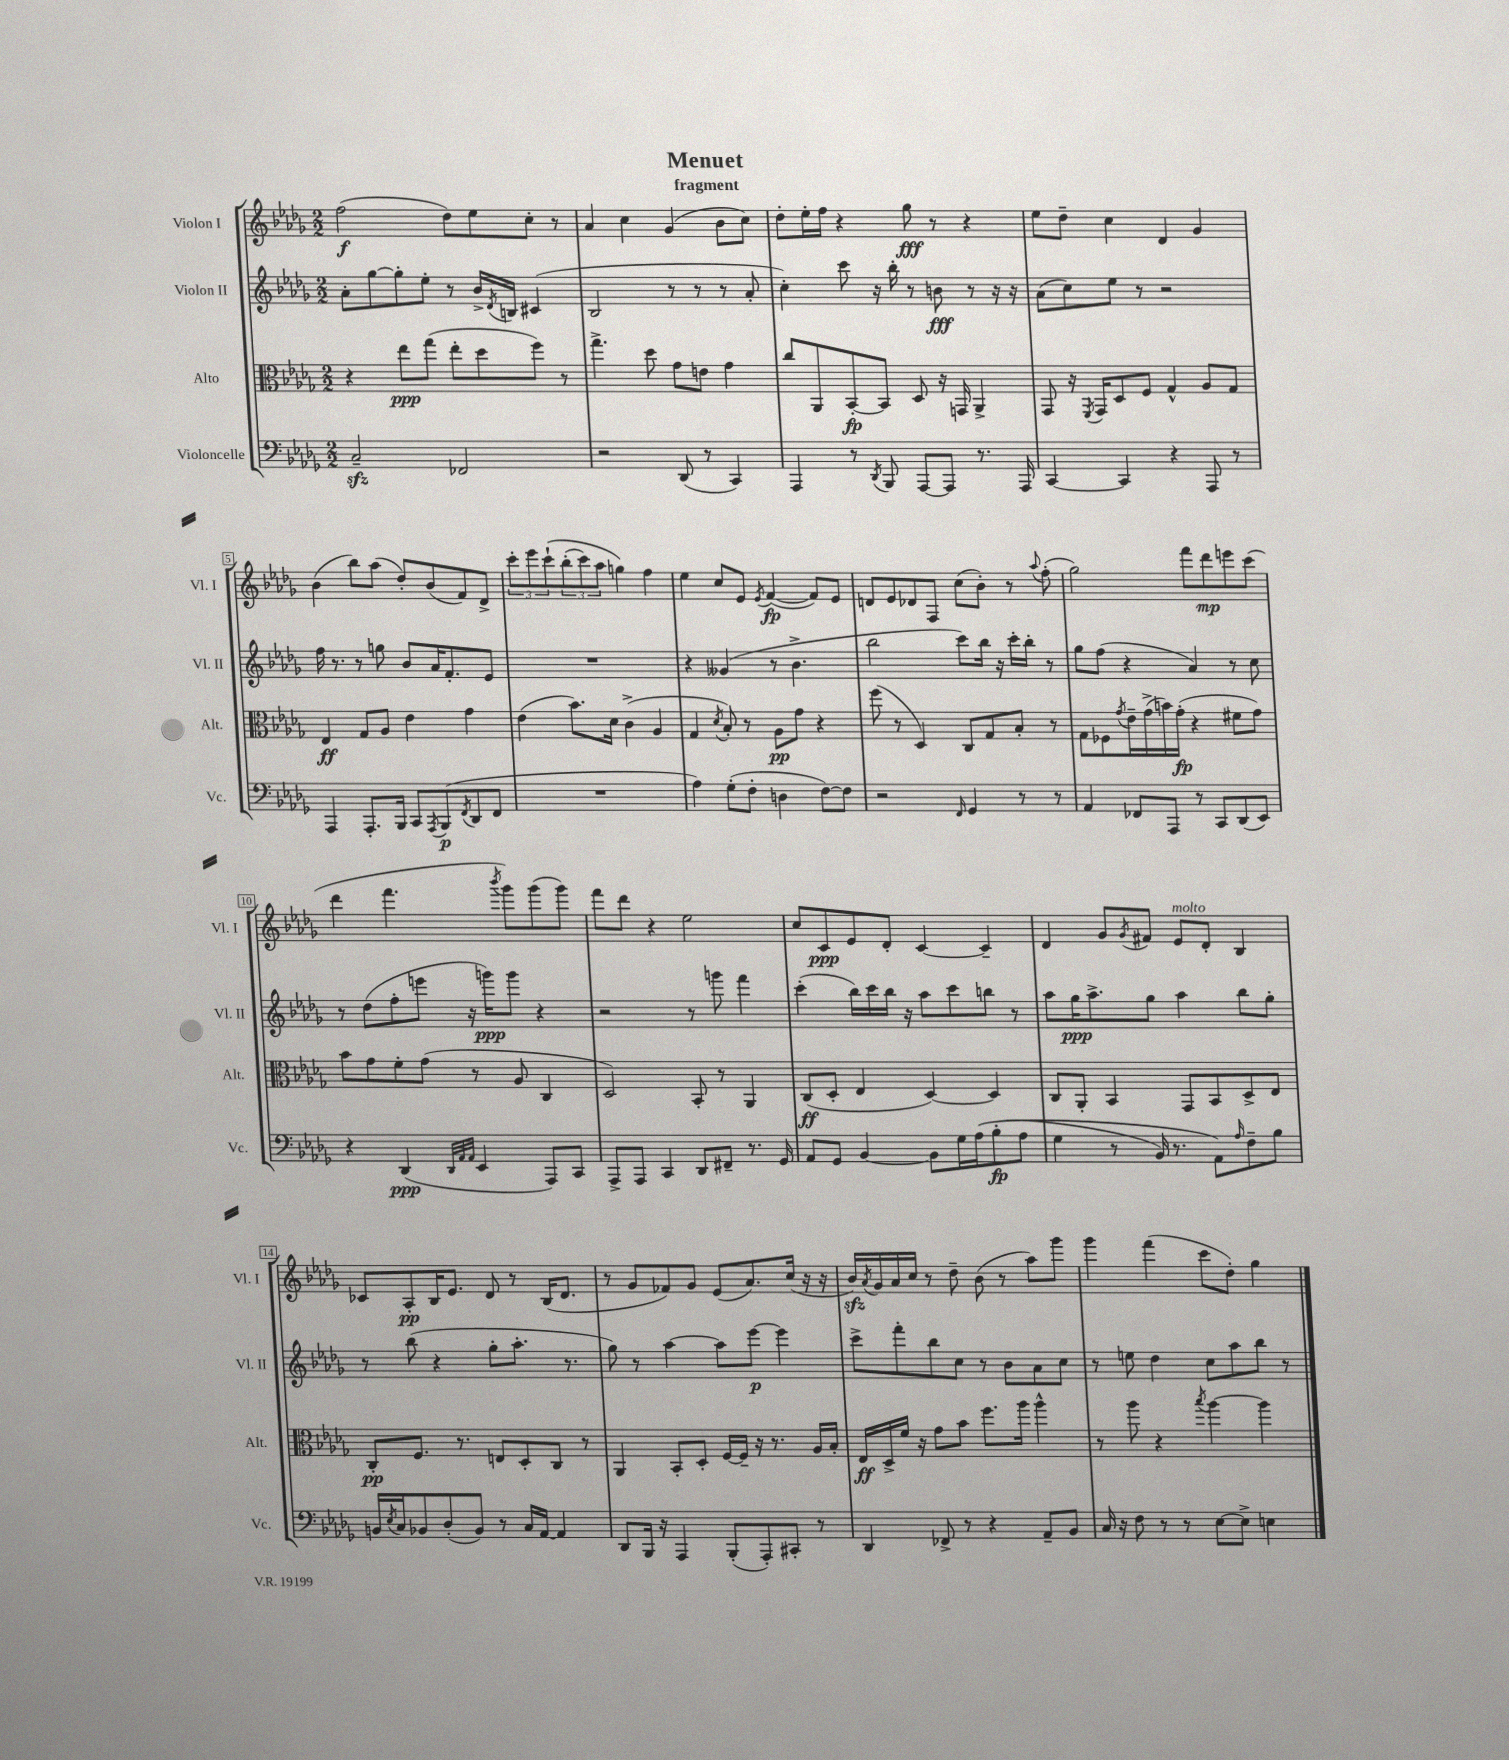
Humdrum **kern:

**kern	**dynam	**kern	**dynam	**kern	**dynam	**kern	**dynam
*part4	*part4	*part3	*part3	*part2	*part2	*part1	*part1
*staff4	*staff4	*staff3	*staff3	*staff2	*staff2	*staff1	*staff1
*I"Violoncelle	*	*I"Alto	*	*I"Violon II	*	*I"Violon I	*
*I'Vc.	*	*I'Alt.	*	*I'Vl. II	*	*I'Vl. I	*
*clefF4	*	*clefC3	*	*clefG2	*	*clefG2	*
*k[b-e-a-d-g-]	*	*k[b-e-a-d-g-]	*	*k[b-e-a-d-g-]	*	*k[b-e-a-d-g-]	*
*M2/2	*	*M2/2	*	*M2/2	*	*M2/2	*
=1	=1	=1	=1	=1	=1	=1	=1
2Czz~/	.	4r	.	8a-'\L	.	(2ff\	f
.	.	.	.	[8gg-\	.	.	.
.	.	8ee-\L	ppp	8gg-'\]	.	.	.
.	.	(8gg-\J	.	8ee-'\J	.	.	.
2FF-X/	.	8ee-'\L	.	8r	.	8dd-\L)	.
.	.	8dd-\	.	16b-^/LL	.	8ee-\	.
.	.	.	.	8qd-/	.	.	.
.	.	.	.	16Bn/JJ	.	.	.
.	.	8ff\J)	.	(4c#X/	.	8cc'\J	.
.	.	8r	.	.	.	8r	.
=2	=2	=2	=2	=2	=2	=2	=2
2r	.	4.gg-^\	.	2B-/	.	4a-/	.
.	.	.	.	.	.	4cc\	.
.	.	8dd-\	.	.	.	.	.
(8DD-/	.	8g-\L	.	8r	.	(4g-/	.
8r	.	8en\J	.	8r	.	.	.
4CC/)	.	4g-\	.	8r	.	8b-\L	.
.	.	.	.	8a-'/	.	8cc\J)	.
=3	=3	=3	=3	=3	=3	=3	=3
4AAA-/	.	8cc/L	.	4cc'\)	.	8dd-'\L	.
.	.	8AA-/	.	.	.	16ee-'\L	.
.	.	.	.	.	.	16ff\JJ	.
8r	.	[8BB-'/	fp	8ccc\	.	4r	.
8qDD-/	.	.	.	.	.	.	.
8BBB-/	.	8BB-/J]	.	16r	.	.	.
.	.	.	.	16bb-'\	.	.	.
[8AAA-/L	.	8D-/	.	8r	.	8gg-\	fff
8AAA-/J]	.	16r	.	8bn\	fff	8r	.
.	.	16GGn/	.	.	.	.	.
8.r	.	4AA-^/	.	8r	.	4r	.
.	.	.	.	16r	.	.	.
16AAA-/	.	.	.	16r	.	.	.
=4	=4	=4	=4	=4	=4	=4	=4
[4CC/	.	8GG-/	.	(8a-\L	.	8ee-\L	.
.	.	16r	.	8cc\)	.	8dd-~\J	.
.	.	8qFF/	.	.	.	.	.
.	.	16GG-/KL	.	.	.	.	.
4CC/]	.	8D-/	.	8ee-\J	.	4cc\	.
.	.	8F/J	.	8r	.	.	.
4r	.	4G-^^/	.	2r	.	4d-/	.
8AAA-/	.	8A-/L	.	.	.	4g-/	.
8r	.	8G-/J	.	.	.	.	.
!!LO:LB:g=z
=5	=5	=5	=5	=5	=5	=5	=5
4AAA-/	.	4E-/	ff	16ff\	.	(4b-\	.
.	.	.	.	8.r	.	.	.
8.AAA-'/L	.	8G-/L	.	8r	.	8bb-\L)	.
.	.	8A-/J	.	8ggn\	.	(8aa-\J	.
16BBB-/Jk	.	.	.	.	.	.	.
8CC/L	.	4e-\	.	8b-/L	.	8dd-'/L)	.
8qAAA-/	.	.	.	.	.	.	.
(8BBB-/	p	.	.	16a-/K	.	(8b-/	.
.	.	.	.	8.f'/	.	.	.
8qFF/	.	.	.	.	.	.	.
8DD-/	.	4g-\	.	.	.	8f/)	.
8FF/J	.	.	.	8e-/J	.	8d-^/J	.
=6	=6	=6	=6	=6	=6	=6	=6
1r	.	(4e-\	.	1r	.	12ccc'\L	.
.	.	.	.	.	.	12eee-\	.
.	.	.	.	.	.	(12ccc`\	.
.	.	8.b-\L)	.	.	.	(12bb-'\	.
.	.	.	.	.	.	12ccc\)	.
.	.	.	.	.	.	12aa-\J	.
.	.	16d-\Jk	.	.	.	.	.
.	.	(4c^\	.	.	.	4ggn\)	.
.	.	4A-/	.	.	.	4ff\	.
=7	=7	=7	=7	=7	=7	=7	=7
4A-\)	.	4G-/	.	4r	.	4ee-\	.
.	.	8qd-/	.	.	.	.	.
(8G-'\L	.	8B-'/)	.	(4g--X/	.	8cc/L	.
8F'\J	.	8r	.	.	.	8e-/J	.
.	.	.	.	.	.	8qe-/	.
4Dn\	.	8A-\L	pp	8r	.	([4f/	fp
.	.	8g-\J	.	4.b-^\	.	.	.
[8F\L)	.	4r	.	.	.	8f/L])	.
8F\J]	.	.	.	.	.	8e-/J	.
=8	=8	=8	=8	=8	=8	=8	=8
2r	.	(8ff\	.	2bb-\	.	8dn/L	.
.	.	8r	.	.	.	8e-/	.
.	.	4D-/)	.	.	.	8d-X/	.
.	.	.	.	.	.	8F/J	.
16qqFF/	.	.	.	.	.	.	.
4GG-/	.	8C/L	.	8ccc\L)	.	(8cc\L	.
.	.	8G-/	.	16bb-\Jk	.	8b-'\J)	.
.	.	.	.	16r	.	.	.
8r	.	8B-'/J	.	16ccc'\LL	.	8r	.
.	.	.	.	16bb-'\JJ	.	.	.
.	.	.	.	.	.	8qqaa-/	.
8r	.	8r	.	8r	.	(8ff'\	.
=9	=9	=9	=9	=9	=9	=9	=9
4AA-/	.	8G-\L	.	8gg-\L	.	2gg-\)	.
.	.	8F-X\	.	(8ff\J	.	.	.
.	.	8qg-/	.	.	.	.	.
8FF-X/L	.	16e-~\L	.	4r	.	.	.
.	.	(16g-^\	.	.	.	.	.
8AAA-/J	.	16bn\)	.	.	.	.	.
.	.	(16g-'\JJ	fp	.	.	.	.
8r	.	4r	.	4a-/)	.	8fff\L	.
8CC/L	.	.	.	.	.	8ddd-\	mp
(8DD-/	.	8f#X\L	.	8r	.	8eeen\	.
8EE-/J)	.	8g-\J)	.	8cc\	.	(8ccc\J	.
!!LO:LB:g=z
=10	=10	=10	=10	=10	=10	=10	=10
4r	.	8b-\L	.	8r	.	4ddd-\	.
.	.	8g-\	.	(8dd-\L	.	.	.
(4DD-/	ppp	8f'\	.	8ff'\	.	4.fff\	.
.	.	(8g-\J	.	8eeen\J	.	.	.
32qqDD-/LLL	.	.	.	.	.	.	.
32qqAA-/	.	.	.	.	.	.	.
32qqAA-/JJJ	.	.	.	.	.	.	.
4EE-/	.	8r	.	16r	.	.	.
.	.	.	.	16gggn\KL)	ppp	.	.
.	.	.	.	.	.	8qbbb-/	.
.	.	8A-/	.	8ggg\J	.	8ggg-\L)	.
8AAA-/L)	.	4C/	.	4r	.	(8ggg-\	.
8CC/J	.	.	.	.	.	8ggg-\J)	.
=11	=11	=11	=11	=11	=11	=11	=11
8AAA-^/L	.	2D-/)	.	2r	.	8fff\L	.
8AAA-/J	.	.	.	.	.	8ddd-\J	.
4CC/	.	.	.	.	.	4r	.
8DD-/L	.	8BB-'/	.	8r	.	2ee-\	.
8FF#X~/J	.	8r	.	8gggn\	.	.	.
8.r	.	4AA-/	.	4fff\	.	.	.
16GG-/	.	.	.	.	.	.	.
=12	=12	=12	=12	=12	=12	=12	=12
8AA-/L	.	(8C/L	ff	(4ccc'\	.	8cc/L	.
8GG-/J	.	8D-'/J	.	.	.	8c/	ppp
[4BB-/	.	4E-/	.	16bb-\LL)	.	8e-/	.
.	.	.	.	16ccc\	.	.	.
.	.	.	.	16bb-\JJ	.	8d-'/J	.
.	.	.	.	16r	.	.	.
8BB-\L]	.	[4D-/)	.	8aa-\L	.	[4c/	.
16G-\L	.	.	.	8ccc\	.	.	.
(16A-\J	.	.	.	.	.	.	.
(8B-'\	fp	4D-/]	.	8bbn\J	.	4c~/]	.
8A-\J	.	.	.	8r	.	.	.
=13	=13	=13	=13	=13	=13	=13	=13
4G-\	.	8C/L	.	8aa-\L	.	4d-/	.
.	.	8AA-'/J	.	16gg-\K	ppp	.	.
.	.	.	.	8.aa-^\	.	.	.
8r	.	4BB-/	.	.	.	8g-/L	.
.	.	.	.	.	.	8qg-/	.
16BB-/)	.	.	.	8gg-\J	.	8f#X/J	.
8.r	.	.	.	.	.	.	.
!	!	!	!	!	!	!LO:TX:a:i:t=molto	!
.	.	8GG-/L	.	4aa-\	.	8e-/L	.
8AA-\L)	.	8BB-/	.	.	.	8d-'/J	.
16qqA-/	.	.	.	.	.	.	.
8F~\	.	8D-^/	.	8bb-\L	.	4B-/	.
8B-\J	.	8E-/J	.	8gg-'\J	.	.	.
!!LO:LB:g=z
=14	=14	=14	=14	=14	=14	=14	=14
16BBn/LL	.	8C'/L	pp	8r	.	8c-X/L	.
8qE-/	.	.	.	.	.	.	.
16C/J	.	.	.	.	.	.	.
8BB-X/	.	8.F/J	.	(8bb-\	.	8A-'/	pp
(8D-'/	.	.	.	4r	.	16B-/K	.
.	.	8.r	.	.	.	8.e-/J	.
8BB-/J)	.	.	.	.	.	.	.
8r	.	8En/L	.	8gg-'\L	.	8d-/	.
16C/LL	.	8D-'/	.	8.aa-'\J	.	8r	.
[16AA-/JJ	.	.	.	.	.	.	.
4AA-/]	.	8C/J	.	.	.	(16B-/KL	.
.	.	.	.	8.r	.	8.d-/J	.
.	.	8r	.	.	.	.	.
=15	=15	=15	=15	=15	=15	=15	=15
8DD-/L	.	4AA-/	.	8gg-\)	.	8r	.
16BBB-/Jk	.	.	.	8r	.	8g-/L	.
16r	.	.	.	.	.	.	.
4AAA-/	.	8BB-'/L	.	[4aa-\	.	8f-X/)	.
.	.	8D-'/J	.	.	.	8g-/J	.
(8BBB-'/L	.	[16F/LL	.	8aa-\L]	.	(8e-/L	.
.	.	16F~/JJ]	.	.	.	.	.
8AAA-'/)	.	16r	.	[8eee-\J	p	8.a-/)	.
.	.	8.r	.	.	.	.	.
8CC#X'/J	.	.	.	4eee-\]	.	.	.
.	.	.	.	.	.	(16cc/Jk	.
8r	.	16A-/LL	.	.	.	16r	.
.	.	16B-'/JJ	.	.	.	16r	.
=16	=16	=16	=16	=16	=16	=16	=16
4DD-/	.	16E-/LL	ff	8ccc^\L	.	16b-zz/LL)	.
.	.	.	.	.	.	8qa-/	.
.	.	16D-^/	.	.	.	16g-/	.
.	.	16f/JJ	.	8fff'\	.	16a-/	.
.	.	16r	.	.	.	16cc/JJ	.
8FF-X^/	.	8g-\L	.	8bb-\	.	8r	.
8r	.	8b-\J	.	8cc\J	.	8dd-~\	.
4r	.	8.ff\L	.	8r	.	(8b-\	.
.	.	.	.	8b-\L	.	8r	.
.	.	16aa-\Jk	.	.	.	.	.
8AA-~/L	.	4aa-^^\	.	8a-\	.	8aa-\L)	.
8BB-/J	.	.	.	8cc\J	.	8ggg-\J	.
=17	=17	=17	=17	=17	=17	=17	=17
16C/	.	8r	.	8r	.	4ggg-\	.
16r	.	.	.	.	.	.	.
8F\	.	8aa-\	.	8een\	.	.	.
8r	.	4r	.	4dd-\	.	(4fff\	.
8r	.	.	.	.	.	.	.
.	.	8qbb-/	.	.	.	.	.
[8E-\L	.	[4aa-\	.	8cc\L	.	8ccc\L	.
8E-^\J]	.	.	.	8aa-\	.	8dd-'\J)	.
4En\	.	4aa-\]	.	8bb-\J	.	4gg-\	.
.	.	.	.	8r	.	.	.
==	==	==	==	==	==	==	==
*-	*-	*-	*-	*-	*-	*-	*-
